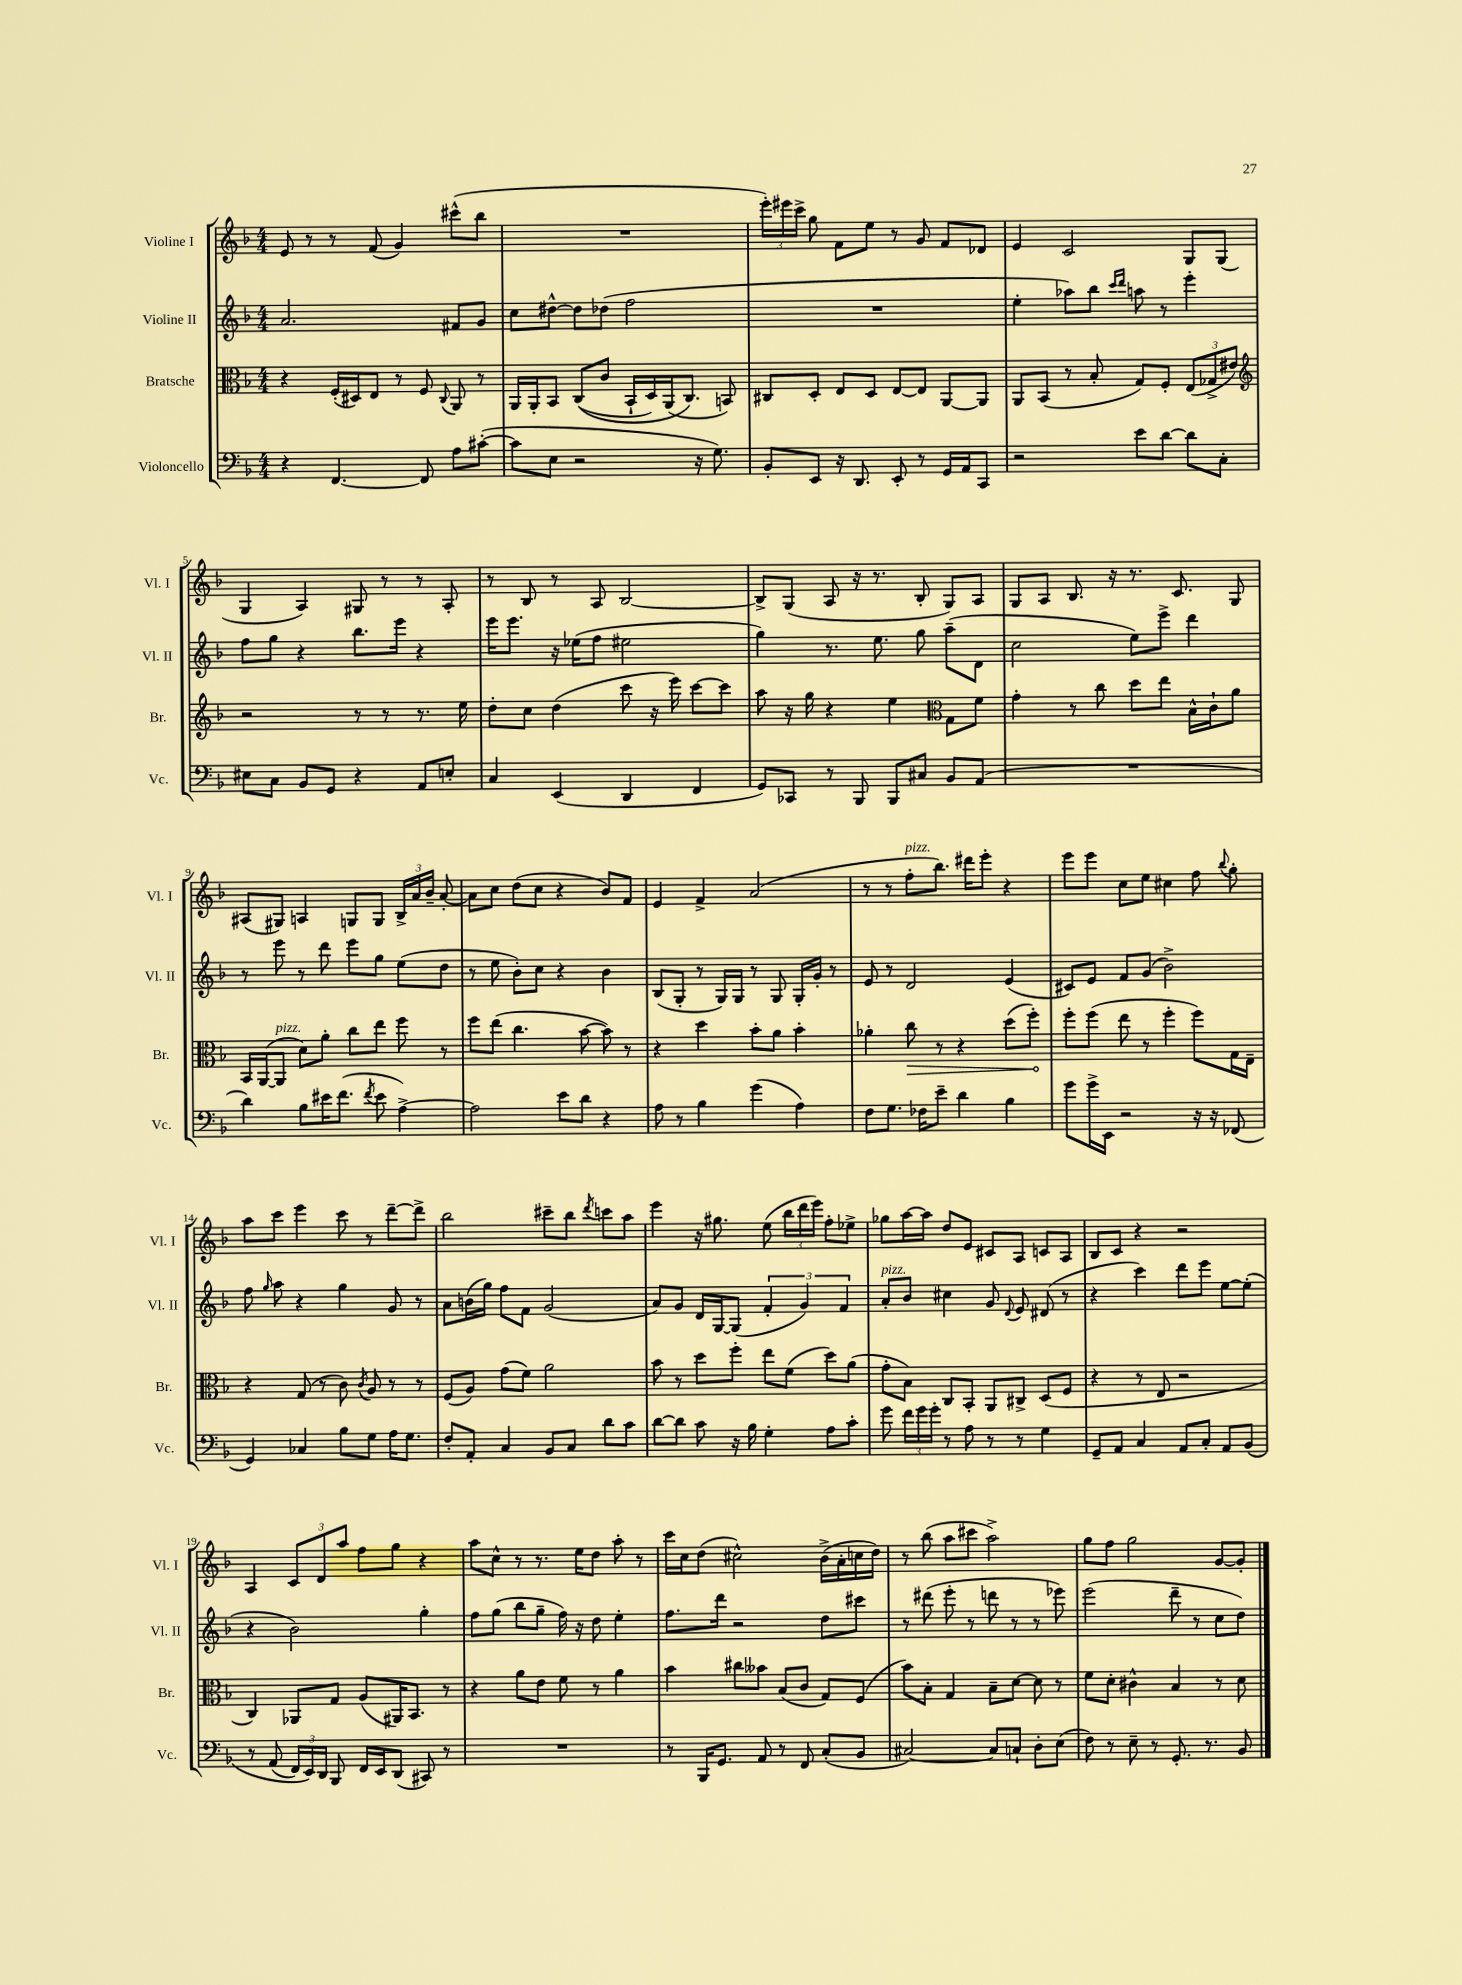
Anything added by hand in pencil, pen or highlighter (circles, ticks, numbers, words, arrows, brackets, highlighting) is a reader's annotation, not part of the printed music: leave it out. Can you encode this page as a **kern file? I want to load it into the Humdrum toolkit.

**kern	**kern	**dynam	**kern	**kern
*part4	*part3	*part3	*part2	*part1
*staff4	*staff3	*staff3	*staff2	*staff1
*I"Violoncello	*I"Bratsche	*	*I"Violine II	*I"Violine I
*I'Vc.	*I'Br.	*	*I'Vl. II	*I'Vl. I
*clefF4	*clefC3	*	*clefG2	*clefG2
*k[b-]	*k[b-]	*	*k[b-]	*k[b-]
*M4/4	*M4/4	*	*M4/4	*M4/4
=1	=1	=1	=1	=1
4r	4r	.	2.a/	8e/
.	.	.	.	8r
[4.FF/	(16F'/LL	.	.	8r
.	16D#X/J)	.	.	.
.	8E/J	.	.	(8f/
.	8r	.	.	4g/)
8FF/]	8F/	.	.	.
.	8qqC/	.	.	.
8A\L	8AA/	.	8f#X/L	(8ccc#X^^\L
([8c#X'\J	8r	.	8g/J	8bb-\J
=2	=2	=2	=2	=2
8c#\L]	16AA/LL	.	8cc\L	1r
.	16AA'/J	.	.	.
8E\J	8BB-/J	.	[8dd#X^^\J	.
2r	((8C/L	.	8dd#\L]	.
.	8c/J	.	(8dd-X\J	.
.	16BB-`/LL	.	2ff\	.
.	16D/)	.	.	.
.	(16AA/J	.	.	.
.	8.C/J)	.	.	.
16r	.	.	.	.
8.G\)	.	.	.	.
.	8BBn/)	.	.	.
=3	=3	=3	=3	=3
8BB-'/L	8C#X/L	.	1r	24eee'\LL)
.	.	.	.	24eee#X\
.	.	.	.	24ccc^\JJ
8EE/J	8D'/J	.	.	8gg\
16r	8E/L	.	.	8f\L
8.DD/	.	.	.	.
.	8D/J	.	.	8ee\J
8EE'/	[8E/L	.	.	8r
8r	8E/J]	.	.	8g/
16GG/LL	[8AA/L	.	.	8f/L
16AA/J	.	.	.	.
8CC/J	8AA/J]	.	.	8d-X/J
=4	=4	=4	=4	=4
2r	8AA/L	.	4ee'\	4e/
.	(8BB-/J	.	.	.
.	8r	.	8aa-X\L)	2c/
.	8B-'/	.	8bb-\J	.
.	.	.	16qqccc/LL	.
.	.	.	16qqddd/JJ	.
8e\L	8G/L)	.	8aan\	.
[8d\J	8F'/J	.	8r	.
8d\L]	(12E/L	.	4eee'\	8G/L
.	12G-X^/	.	.	.
8C'\J	.	.	.	(8G/J
.	12e#X/J)	.	.	.
!!LO:LB:g=z
=5	=5	=5	=5	=5
*	*clefG2	*	*	*
8E#X\L	2r	.	8ff\L	4G/
8C\J	.	.	8gg\J	.
8BB-/L	.	.	4r	4A/)
8GG/J	.	.	.	.
4r	8r	.	8.bb-\L	8G#X/
.	8r	.	.	8r
.	.	.	16eee\Jk	.
8AA/L	8.r	.	4r	8r
8En'/J	.	.	.	8A'/
.	16ee\	.	.	.
=6	=6	=6	=6	=6
4C/	8dd'\L	.	16eee\KL	8r
.	.	.	8.eee\J	.
.	8cc\J	.	.	8B-/
(4EE/	(4dd\	.	16r	8r
.	.	.	(16ee-X\KL	.
.	.	.	8ff\J	8A/
4DD/	8ccc\	.	2ee#X\	[2B-/
.	16r	.	.	.
.	16eee\)	.	.	.
4FF/	[8ccc\L	.	.	.
.	8ccc\J]	.	.	.
=7	=7	=7	=7	=7
8GG/L)	8aa\	.	4gg\)	8B-^/L]
8CC-X/J	16r	.	.	(8G/J
.	16gg\	.	.	.
8r	4r	.	8.r	8A/
8BBB-/	.	.	.	16r
.	.	.	8.ee\	8.r
8BBB-/L	4ee\	.	.	.
8C#X/J	.	.	8gg\	8B-'/
*	*clefC3	*	*	*
8BB-/L	8G\L	.	(8aa~\L	8G/L)
(8AA/J	8f\J	.	8d\J	8A/J
=8	=8	=8	=8	=8
1r	4g'\	.	2cc\	8G/L
.	.	.	.	8A/J
.	8r	.	.	8.B-/
.	8cc\	.	.	.
.	.	.	.	16r
.	8dd\L	.	8ee\L)	8.r
.	8ee\J	.	8eee^\J	.
.	.	.	.	8.c/
.	16B-^^\LL	.	4ddd\	.
.	16c`\J	.	.	.
.	8a\J	.	.	8G/
!!LO:LB:g=z
=9	=9	=9	=9	=9
4d\)	16BB-/LL	.	8r	(8A#X/L
.	([16AA/J	.	.	.
!	!LO:TX:a:i:t=pizz.	!	!	!
.	8AA/J]	.	8eee\	8G#X/J)
8B-\L	8d\L)	.	8r	4An/
16e#X\K	8a'\J	.	8ddd\	.
(8.f\J	.	.	.	.
.	8cc\L	.	8eee\L	8Gn/L
8qf/	.	.	.	.
8e#\	8ee\J	.	8gg\J	8G/J
[4A^\)	8ff\	.	(8ee\L	24B-^/LL
.	.	.	.	24a/
.	.	.	.	24b-~/JJ
.	8r	.	8dd\J	[8a'/
=10	=10	=10	=10	=10
2A\]	8ff\L	.	8r	8a\L]
.	(8ee\J	.	8ee\	8cc\J
.	4.cc\	.	8b-'\L)	(8dd\L
.	.	.	8cc\J	8cc\J
8e\L	.	.	4r	4r
8d\J	[8b-\	.	.	.
4r	8b-\])	.	4b-\	8b-/L)
.	8r	.	.	8f/J
=11	=11	=11	=11	=11
8A\	4r	.	(8B-/L	4e/
8r	.	.	8G'/J	.
4B-\	4dd\	.	8r	4f^/
.	.	.	16G/LL)	.
.	.	.	16G/JJ	.
(4g\	8b-'\L	.	8r	(2a/
.	8a\J	.	8G/	.
4A\)	4b-'\	.	16G'/LL	.
.	.	.	16g'/JJ	.
.	.	.	8r	.
=12	=12	=12	=12	=12
8F\L	4a-X'\	.	8e/	8r
8.G\J	.	.	8r	8r
!	!	!	!	!LO:TX:a:i:t=pizz.
!	!	!LO:HP:b	!	!
.	8cc\	>	2d/	8ff'\L
16F-X\KL	.	.	.	.
8e~\J	8r	.	.	8.bb-\J)
4d\	4r	.	.	.
.	.	.	.	16ddd#X\KL
.	.	.	.	8eee'\J
4B-\	(8dd\L	.	(4e/	4r
.	8ff'\J)	.	.	.
.	.	]	.	.
=13	=13	=13	=13	=13
8g\L	8ff'\L	.	8c#X/L)	8eee\L
16g^\L	(8ff\J	.	8e/J	8eee\J
16EE\JJ	.	.	.	.
2r	8ee\	.	8f/L	8cc\L
.	8r	.	(8g/J	8ee\J
.	4ff'\	.	2b-^\)	4cc#X\
16r	8ff\L)	.	.	8ff\
16r	.	.	.	.
.	.	.	.	8qqbb-/
(8FF-X/	16G\L	.	.	8gg'\
.	16E~\JJ	.	.	.
!!LO:LB:g=z
=14	=14	=14	=14	=14
4GG/)	4r	.	8ff\	8aa\L
.	.	.	16qqgg/	.
.	.	.	8aa\	8ccc\J
4C-X/	(8G/	.	4r	4eee\
.	8r	.	.	.
8B-\L	8c\)	.	4gg\	8ccc\
.	8qc/	.	.	.
8G\J	8A/	.	.	8r
16A\KL	8r	.	8g/	[8ddd~\L
8.G\J	.	.	.	.
.	8r	.	8r	8ddd^\J]
=15	=15	=15	=15	=15
8F'/L	(8F/L	.	8a\L	2bb-\
8AA'/J	8A/J)	.	(16bn\L	.
.	.	.	16gg\JJ)	.
4C/	(8g\L	.	8ff\L	.
.	8f\J)	.	8f\J	.
8BB-/L	2a\	.	(2g/	8ccc#X~\L
8C/J	.	.	.	8bb-\J
.	.	.	.	8qddd/
8d\L	.	.	.	8cccn\L
8c\J	.	.	.	8aa\J
=16	=16	=16	=16	=16
[8d\L	8b-\	.	8a/L)	4eee\
8d\J]	8r	.	8g/J	.
8c\	8dd\L	.	16d/LL	16r
.	.	.	[16G/J	8.gg#X\
16r	8ff'\J	.	(8G/J]	.
16B-\	.	.	.	.
4G'\	8ee\L	.	6f'/	(8ee\
.	(8f\J	.	.	24bb-\LL
.	.	.	6g/)	24ddd\
.	.	.	.	24eee\JJ)
8A\L	8dd\L)	.	.	8ff'\L
.	.	.	6f/	.
8c'\J	(8a\J	.	.	8ee-X^\J
=17	=17	=17	=17	=17
!	!	!	!LO:TX:a:i:t=pizz.	!
8g\	8g'\L	.	8a'/L	8gg-X\L
24f\LL	8B-\J)	.	8b-/J	[16aa\L
24g\	.	.	.	.
.	.	.	.	16aa\JJ]
24g'\JJ	.	.	.	.
8r	8C/L	.	4cc#X\	8dd/L
8A\	8BB-'/J	.	.	8e/J
8r	8AA/L	.	8g/	8c#X/L
.	.	.	8qqd/	.
8r	8C#X^/J	.	8e/	8A/J
4G\	(8D/L	.	(8d#X/	8cn/L
.	8F/J	.	8r	8A/J
=18	=18	=18	=18	=18
8GG~/L	4r	.	4r	8B-/L
8AA/J	.	.	.	8c/J
4C/	8r	.	4ccc\)	4r
.	8E/	.	.	.
8AA/L	2r	.	8ddd\L	2r
8C'/J	.	.	8eee\J	.
8AA/L	.	.	[8ee\L	.
(8BB-/J	.	.	(8ee'\J]	.
!!LO:LB:g=z
=19	=19	=19	=19	=19
8r	4C/)	.	4r	4A/
(8AA/	.	.	.	.
24FF/LL)	8AA-X/L	.	2b-\)	12c/L
24EE/)	.	.	.	.
24DD/JJ	.	.	.	12d/
8BBB-/	8G/J	.	.	.
.	.	.	.	12aa/J
16FF/LL	(8A/L	.	.	8ff\L
16EE/J	.	.	.	.
(8DD/J	16AA#X/K)	.	.	8gg\J
.	8.BB-/J	.	.	.
8CC#X/)	.	.	4gg'\	4r
8r	8r	.	.	.
=20	=20	=20	=20	=20
1r	4r	.	8ff\L	8aa\L
.	.	.	(8gg\J	8cc^^\J
.	8a\L	.	8bb-\L	8r
.	8e\J	.	8gg~\J	8.r
.	8f\	.	16ff\)	.
.	.	.	16r	16ee\KL
.	8r	.	8dd\	8dd\J
.	4a\	.	4ee'\	8aa'\
.	.	.	.	8r
=21	=21	=21	=21	=21
8r	4b-\	.	8.ff\L	16ccc\LL
.	.	.	.	16cc\J
16BBB-/KL	.	.	.	(8dd\J
8.GG/J	.	.	16ddd\Jk	.
.	8cc#X\L	.	2r	2cc#X^^\)
8AA/	8b--X\J	.	.	.
8r	(8B-/L	.	.	.
8FF/	8c/J	.	.	.
(8C'/L	8G/L)	.	8dd\L	(16b-^\LL
.	.	.	.	16a'\
8BB-/J	(8F/J	.	8ccc#X\J	16ccn\
.	.	.	.	16dd\JJ)
=22	=22	=22	=22	=22
[2C#X/)	8b-\L)	.	8r	8r
.	8B-'\J	.	(8ddd#X\	(8bb-\
.	4G/	.	8eee'\	8aa\L
.	.	.	8r	8ccc#X\J
8C#/L]	8B-~\L	.	8dddn\	2aa^\)
8Cn`/J	[8d\J	.	8r	.
8D'\L	8d\]	.	8r	.
(8E\J	8r	.	8eee-X\)	.
=23	=23	=23	=23	=23
8F\)	8f\L	.	(2eee\	8gg\L
8r	8d'\J	.	.	8ff\J
8E~\	4c#X^^\	.	.	2gg\
8r	.	.	.	.
8.GG'/	4B-/	.	8ddd~\	.
.	.	.	8r	.
8.r	.	.	.	.
.	8r	.	8cc\L	[8g/L
8BB-/	8d\	.	8dd\J)	8g'/J]
==	==	==	==	==
*-	*-	*-	*-	*-
